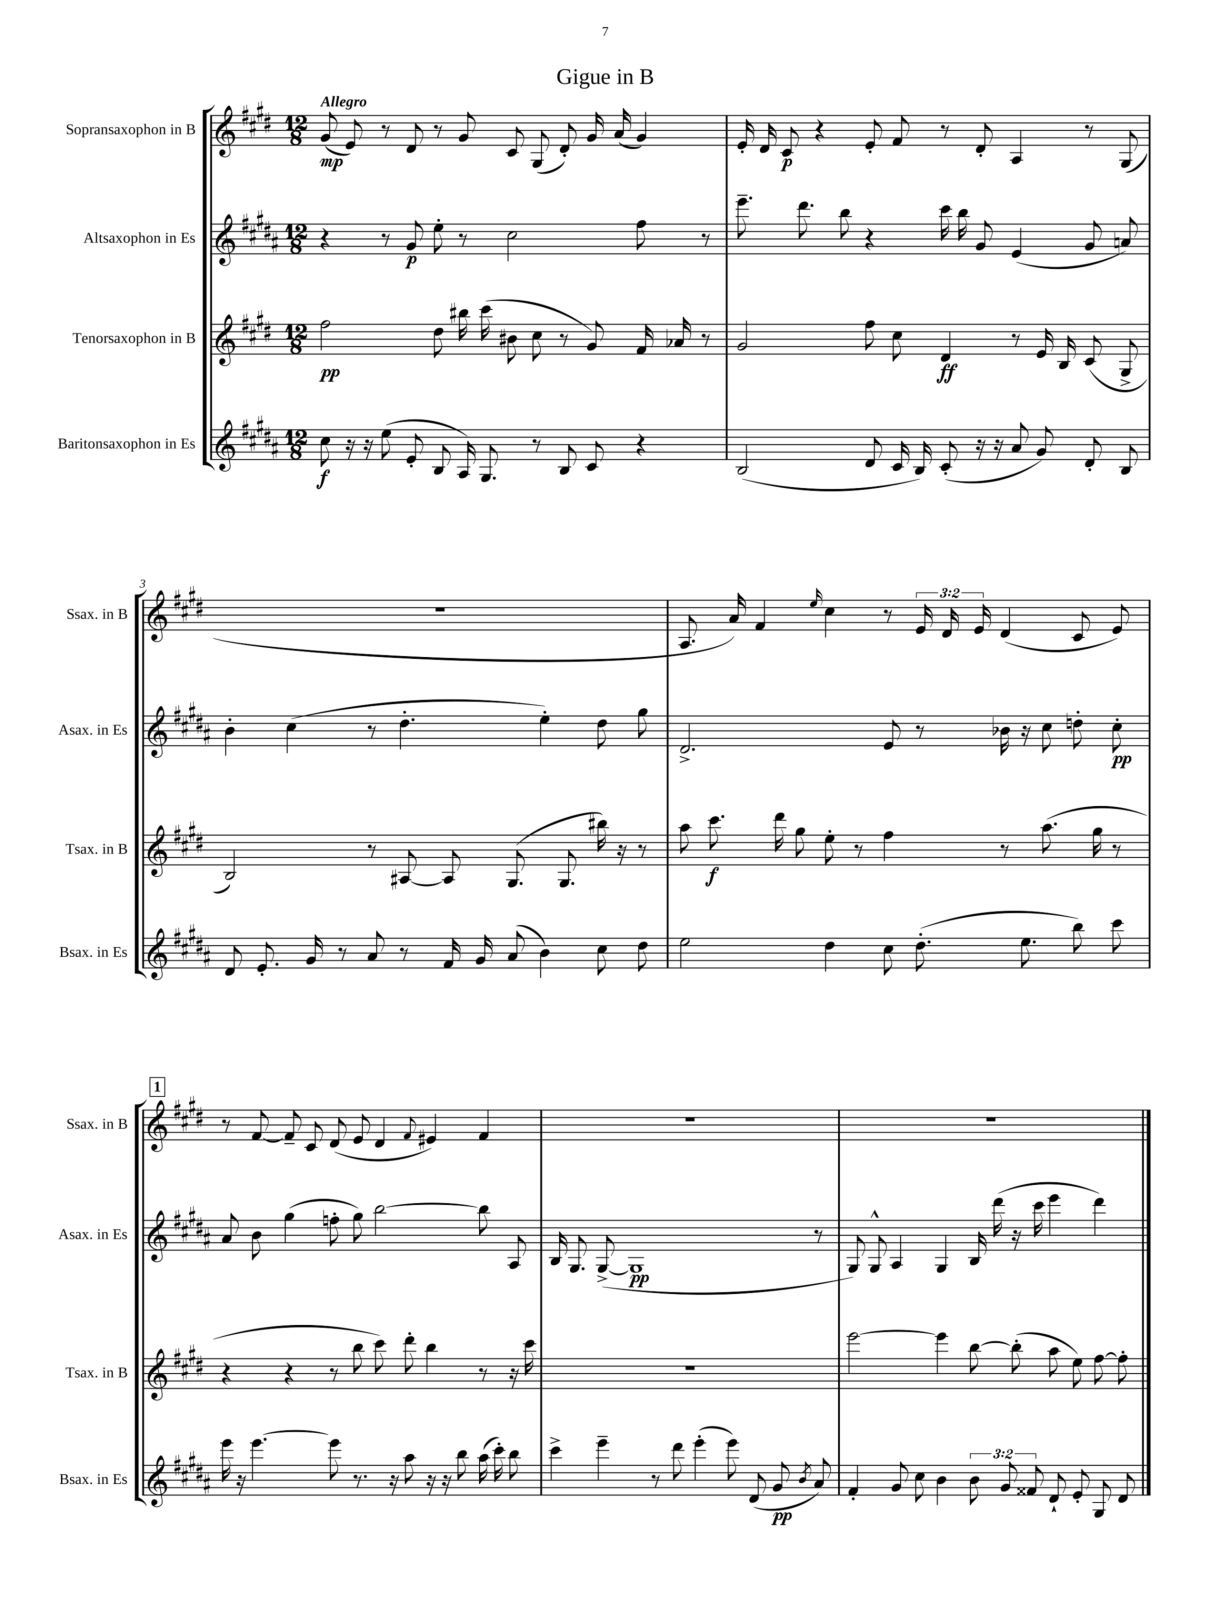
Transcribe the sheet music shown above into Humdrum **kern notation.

**kern	**kern	**kern	**kern
*staff4	*staff3	*staff2	*staff1
*clefG2	*clefG2	*clefG2	*clefG2
*k[f#c#g#d#a#]	*k[f#c#g#d#]	*k[f#c#g#d#a#]	*k[f#c#g#d#]
*M12/8	*M12/8	*M12/8	*M12/8
8cc#\	2ff#\	4r	(8g#/
16r	.	.	8e/)
16r	.	.	.
(8ee\	.	8r	8r
8e'/	.	8g#/	8d#/
8B/	8dd#\	8ee'\	8r
16A#/)	16bb#\	8r	8g#/
8.G#/	(16ccc#\	.	.
.	8b#\	2cc#\	8c#/
8r	8cc#\	.	(8G#/
8B/	8r	.	8d#'/)
8c#/	8g#/)	.	16g#/
.	.	.	(16a/
4r	16f#/	8ff#\	4g#/)
.	16a-/	.	.
.	8r	8r	.
=	=	=	=
(2B/	2g#/	8.eee~\	16e'/
.	.	.	16d#/
.	.	.	8c#/
.	.	8.ddd#\	.
.	.	.	4r
.	.	8bb\	.
8d#/	8ff#\	4r	8e'/
16c#/	8cc#\	.	8f#/
16B/)	.	.	.
(8c#'/	4d#/	16ccc#\	8r
.	.	16bb\	.
16r	.	8g#/	8d#'/
16r	.	.	.
8a#/	8r	(4e/	4A/
8g#/)	16e/	.	.
.	16B/	.	.
8d#'/	(8c#/	8g#/	8r
8B/	8G#^/	8a/)	(8G#/
=	=	=	=
8d#/	2B/)	4b'\	1.r
8.e'/	.	.	.
.	.	(4cc#\	.
16g#/	.	.	.
8r	.	.	.
8a#/	8r	8r	.
8r	[8A#/	4.dd#'\	.
16f#/	8A#/]	.	.
16g#/	.	.	.
(8a#/	(8.G#/	.	.
4b\)	.	4ee'\)	.
.	8.G#/	.	.
8cc#\	16bb#\)	8dd#\	.
.	16r	.	.
8dd#\	8r	8gg#\	.
=	=	=	=
2ee\	8aa\	2.d#^/	8.A/
.	8.ccc#\	.	.
.	.	.	16a/)
.	.	.	4f#/
.	16ddd#\	.	.
.	8gg#\	.	.
.	.	.	16qqee/
4dd#\	8ee'\	.	4cc#\
.	8r	.	.
8cc#\	4ff#\	8e/	8r
(8.dd#'\	.	8r	24e/
.	.	.	24d#/
.	.	.	24e/
.	8r	16b-\	(4d#/
8.ee\	.	16r	.
.	(8.aa\	8cc#\	.
8bb\)	.	8dd'\	8c#/
.	16gg#\	.	.
8ccc#\	8r	8cc#'\	8e/)
=	=	=	=
16eee\	4r	8a#/	8r
16r	.	.	.
[4.eee\	.	8b\	[8f#/
.	4r	(4gg#\	8f#~/]
.	.	.	8c#/
8eee\]	8r	8ff'\	(8d#/
8.r	8bb\	8gg#\)	8e/
.	8ccc#\)	[2bb\	4d#/
16r	.	.	.
8aa#\	8ddd#'\	.	.
.	.	.	8qqf#/
16r	4bb\	.	4e#/)
16r	.	.	.
8bb\	.	.	.
(16aa#\	8r	8bb\]	4f#/
16ccc#'\)	.	.	.
8bb\	16r	8A#/	.
.	16ccc#\	.	.
=	=	=	=
4ccc#^\	1.r	16B/	1.r
.	.	8.G#/	.
4eee~\	.	([8G#^/	.
.	.	1G#]	.
8r	.	.	.
8ddd#\	.	.	.
(4eee'\	.	.	.
8eee\)	.	.	.
(8d#/	.	.	.
8g#/	.	.	.
8qb/	.	.	.
8a#/)	.	8r	.
=	=	=	=
4f#'/	[2eee\	8G#/)	1.r
.	.	8G#^^/	.
8g#/	.	4A#/	.
8cc#\	.	.	.
4b\	4eee\]	4G#/	.
12b\	[8bb\	16B/	.
.	.	(16ddd#\	.
12g#/	.	.	.
.	(8bb'\]	16r	.
12f##/	.	.	.
.	.	16ccc#\	.
8d#`/	8aa\	4eee\	.
8e'/	8ee\)	.	.
8G#/	[8ff#\	4ddd#\)	.
8d#/	8ff#'\]	.	.
==	==	==	==
*-	*-	*-	*-
